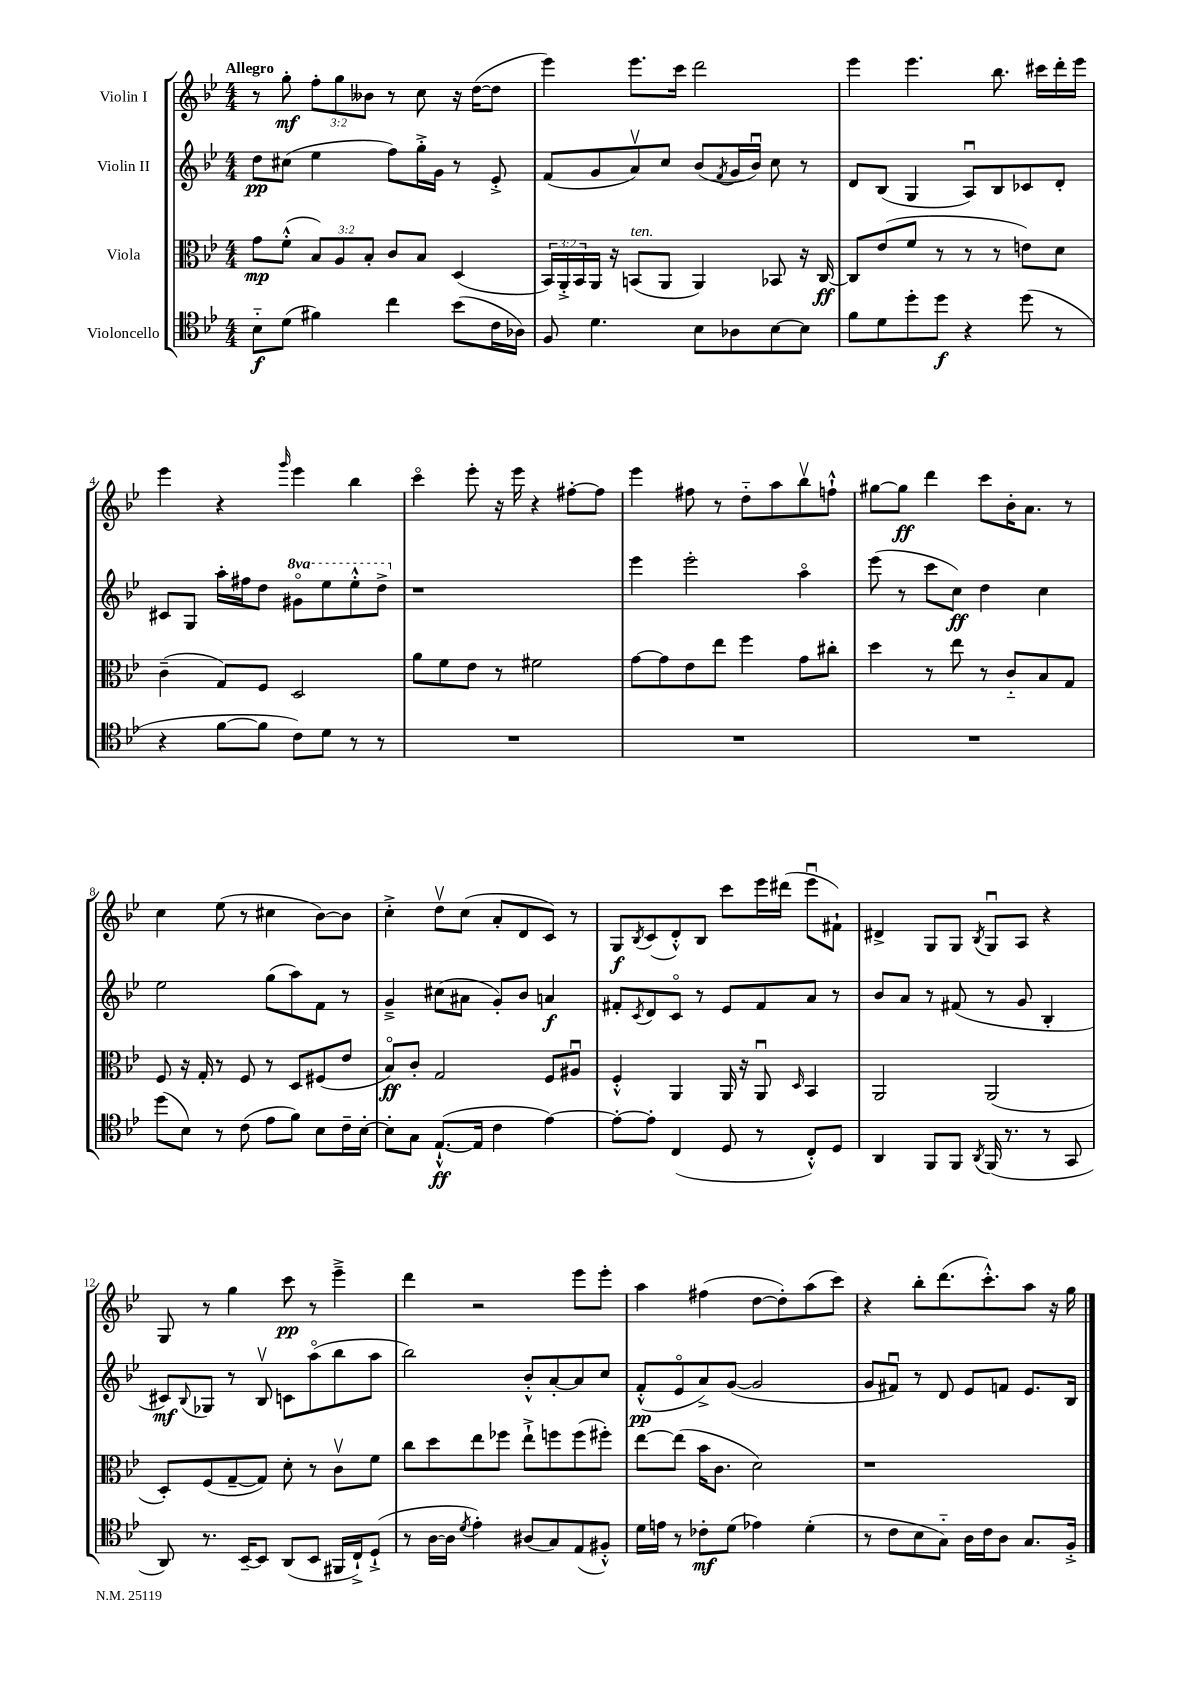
<<
\new StaffGroup <<
\new Staff = "s0" \with { instrumentName = "Violin I" } {
    \clef treble \key bes \major \numericTimeSignature \time 4/4 \override Staff.TupletNumber.text = #tuplet-number::calc-fraction-text \tempo "Allegro"
    r8 g''8-.\mf \tuplet 3/2 { f''8-. g''8 beses'8 } r8 c''8 r16 d''16~( d''8 |
    ees'''4) ees'''8. c'''16 d'''2 |
    ees'''4 ees'''4. bes''8. cis'''16 d'''16-. ees'''16 |
    ees'''4 r4 \grace { g'''16 } ees'''4 bes''4 |
    c'''4\flageolet ees'''8-. r16 ees'''16 r4 fis''8~-. fis''8 |
    ees'''4 fis''8 r8 d''8-_ a''8 bes''8\upbow f''8-!-^ |
    gis''8~ gis''8\ff d'''4 c'''8 bes'16-. a'8. r8 |
    c''4 ees''8( r8 cis''4 bes'8~) bes'8 |
    c''4-.-> d''8\upbow c''8( a'8-. d'8 c'8) r8 |
    g8\f \acciaccatura { bes8 } c'8( d'8-.-^) bes8 c'''8 ees'''16 dis'''16( ees'''8\downbow fis'8-!) |
    dis'4-> g8 g8 \acciaccatura { bes8 } g8\downbow a8 r4 |
    g8 r8 g''4 c'''8\pp r8 ees'''4---> |
    d'''4 r2 ees'''8 ees'''8-. |
    a''4 fis''4( d''8~ d''8-.) a''8( c'''8) |
    r4 bes''8-. d'''8.( c'''8.-.-^) a''8 r16 g''16 \bar "|." |
}
\new Staff = "s1" \with { instrumentName = "Violin II" } {
    \clef treble \key bes \major \numericTimeSignature \time 4/4 \set Staff.ottavationMarkups = #ottavation-simple-ordinals
    d''8\pp cis''8( ees''4 f''8) g''16-.-> g'16 r8 ees'8-.-> |
    f'8( g'8 a'8\upbow) c''8 bes'8( \acciaccatura { f'8 } g'16 bes'16\downbow) c''8 r8 |
    d'8 bes8( g4 a8\downbow) bes8 ces'8 d'8-. |
    cis'8 g8 a''16-. fis''16 d''8 \ottava #1 gis''8\flageolet ees'''8 ees'''8-.-^ d'''8-> \ottava #0 |
    r1 |
    ees'''4 ees'''2-. a''4\flageolet |
    ees'''8( r8 c'''8 c''8\ff) d''4 c''4 |
    ees''2 g''8( a''8) f'8 r8 |
    g'4---> cis''8( ais'8 g'8-.) bes'8 a'4\f |
    fis'8-. \acciaccatura { c'8 } d'8 c'8\flageolet r8 ees'8 fis'8 a'8 r8 |
    bes'8 a'8 r8 fis'8( r8 g'8 bes4-. |
    cis'8\mf) \appoggiatura { bes8 } ges8 r8 bes8\upbow c'8 a''8\flageolet( bes''8 a''8 |
    bes''2) bes'8-.-^ a'8~-. a'8 c''8 |
    f'8-.-^\pp( ees'8\flageolet a'8->) g'8~( g'2 |
    g'8 fis'8\downbow) r8 d'8 ees'8 f'8 ees'8. bes16 \bar "|." |
}
\new Staff = "s2" \with { instrumentName = "Viola" } {
    \clef alto \key bes \major \numericTimeSignature \time 4/4 \override Staff.TupletNumber.text = #tuplet-number::calc-fraction-text
    g'8\mp f'8-.-^( \tuplet 3/2 { bes8) a8 bes8-. } c'8 bes8 d4( |
    \tuplet 3/2 { bes,16) a,16-.-> bes,16 } a,16 r16 b,8^\markup { \italic "ten." }( a,8 a,4) bes,8 r16 c16~\ff |
    c8 ees'8( f'8 r8 r8 r8 e'8) d'8 |
    c'4--( g8) f8 d2 |
    a'8 f'8 ees'8 r8 fis'2 |
    g'8~ g'8 ees'8 ees''8 f''4 g'8 cis''8-. |
    d''4 r8 ees''8 r8 c'8-_ bes8 g8 |
    f8 r16 g16-. r8 f8 r8 d8 fis8( ees'8 |
    bes8\flageolet\ff) c'8-. g2 f8 ais8\downbow |
    f4-.-^ a,4 a,16 r16 a,8\downbow \grace { d16 } bes,4 |
    a,2 a,2( |
    d8-.) f8( g8~-- g8) d'8-. r8 c'8\upbow f'8 |
    c''8 d''8 ees''8 fes''8 ees''8-!-> f''8 f''8( fis''8-.) |
    ees''8~ ees''8( bes'16 c'8. d'2) |
    r1 \bar "|." |
}
\new Staff = "s3" \with { instrumentName = "Violoncello" } {
    \clef tenor \key bes \major \numericTimeSignature \time 4/4
    bes8-_\f d'8( fis'4) c''4 bes'8( c'16 aes16) |
    f8 d'4. bes8 aes8 bes8~ bes8 |
    f'8 d'8 d''8-. d''8\f r4 d''8( r8 |
    r4 f'8~ f'8 c'8) d'8 r8 r8 |
    R1 |
    R1 |
    R1 |
    d''8( bes8) r8 c'8( ees'8 f'8) bes8 c'16-- bes16~-. |
    bes8-. g8 ees8.~-!-^\ff( ees16 c'4 ees'4~) |
    ees'8~-. ees'8-. c4( d8 r8 c8-.-^) d8 |
    a,4 f,8 f,8 \acciaccatura { a,8 } f,16( r8. r8 g,8 |
    a,8) r8. bes,16~-- bes,8 a,8( bes,8 fis,16 c16-!->) d8-!->( |
    r8 a16~ a16 \acciaccatura { d'8 } ees'4-.) ais8( g8) ees8( fis8-.-^) |
    d'16 e'16 r8 ces'8-.\mf d'8( ees'4) d'4-.( |
    r8 c'8 bes8 g8-_) a16 c'16 a8 g8. f16-.-> \bar "|." |
}
>>
>>
